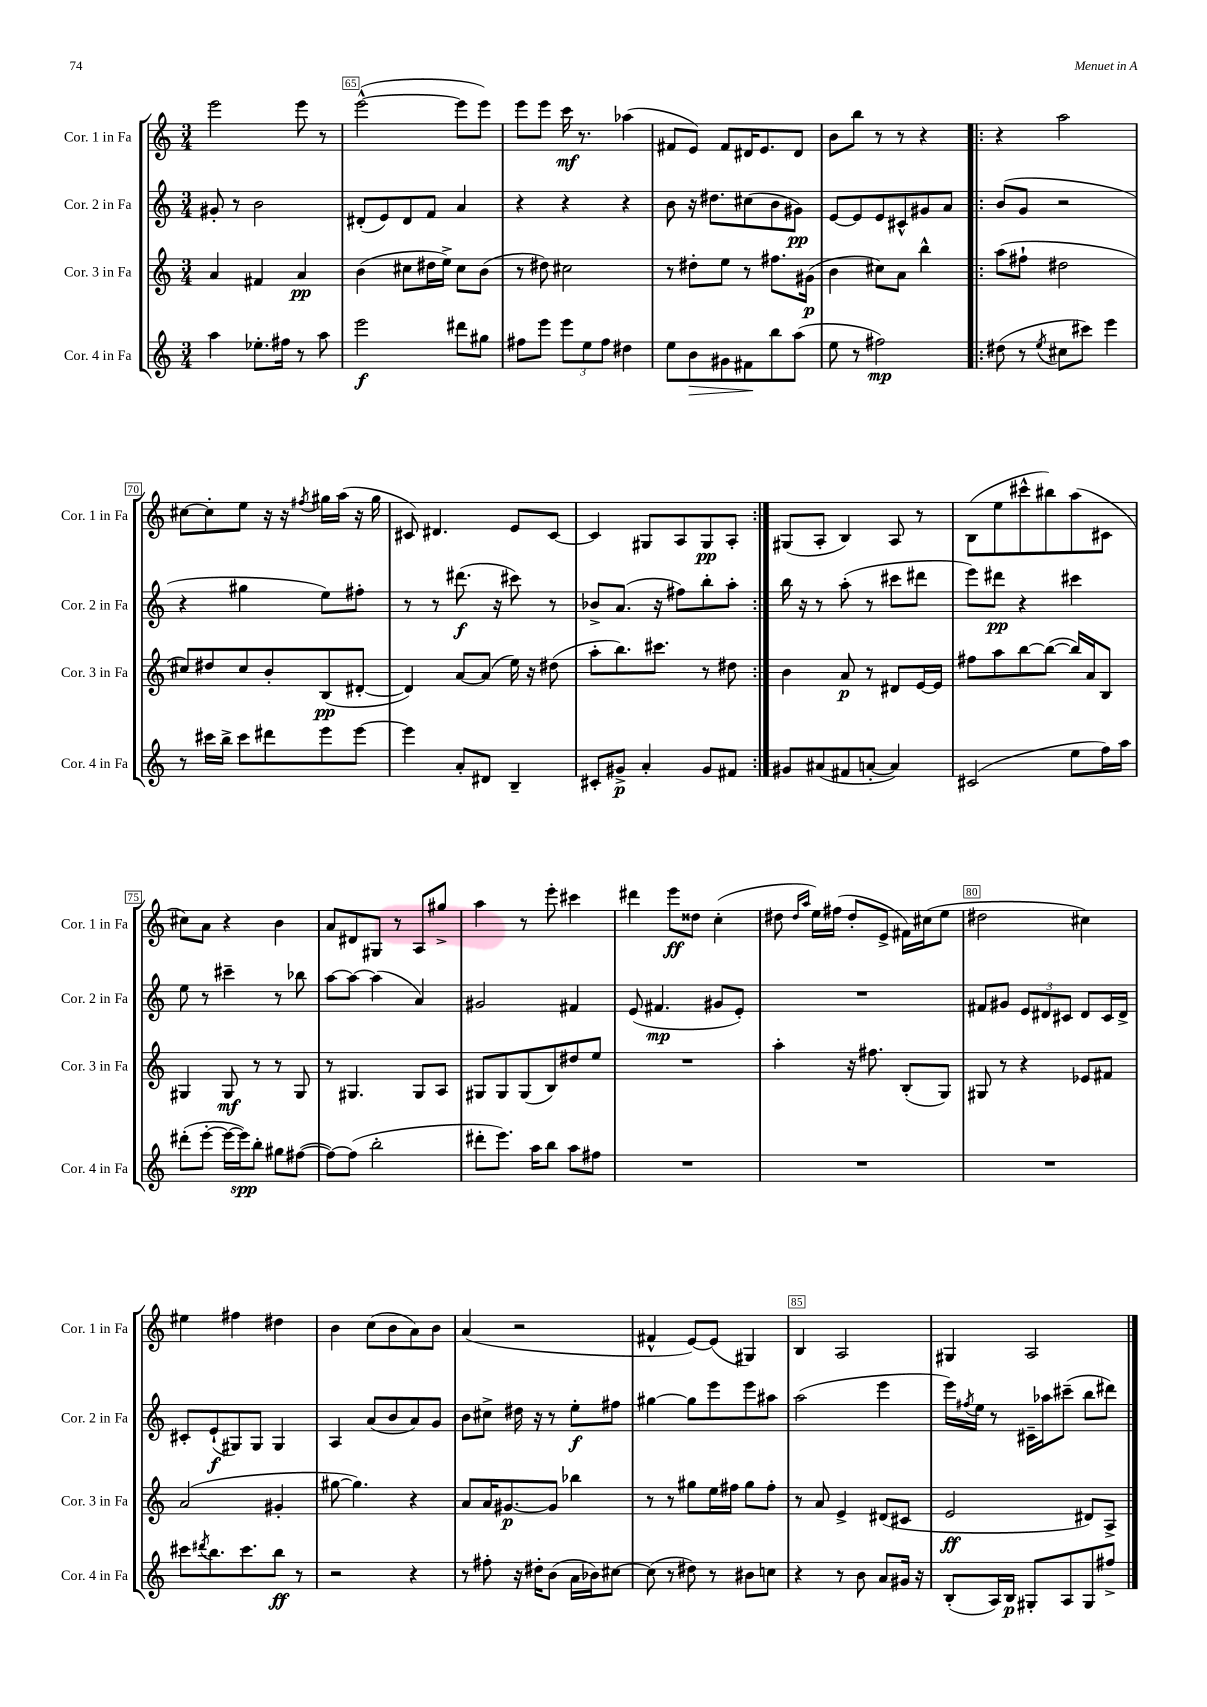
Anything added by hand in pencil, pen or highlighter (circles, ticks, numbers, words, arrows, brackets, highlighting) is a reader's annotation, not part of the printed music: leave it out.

**kern	**kern	**kern	**kern
*staff4	*staff3	*staff2	*staff1
*clefG2	*clefG2	*clefG2	*clefG2
*k[]	*k[]	*k[]	*k[]
*M3/4	*M3/4	*M3/4	*M3/4
4aa	4a	8g#'	2eee
.	.	8r	.
8.ee-'	4f#	2b	.
16ff#	.	.	.
8r	4a	.	8eee
8aa	.	.	8r
=	=	=	=
2eee	(4b	(8d#'	([2eee^^
.	.	8e)	.
.	8cc#	8d#	.
.	16dd#	8f	.
.	16ee^)	.	.
8ddd#	8cc#	4a	8eee]
8gg#	(8b	.	8eee)
=	=	=	=
8ff#	8r	4r	8eee
8eee	8dd#)	.	8eee
12eee	2cc#	4r	16ccc
.	.	.	8.r
12ee	.	.	.
12ff#	.	.	.
4dd#	.	4r	(4aa-
=	=	=	=
8ee	8r	8b	8f#
8b	8dd#'	16r	8e)
.	.	8.dd#	.
8g#	8ee	.	8f#
8f#	8r	(8cc#	16d#
.	.	.	8.e
8bb	8.ff#	8b	.
(8aa	.	8g#)	8d#
.	(16g#	.	.
=	=	=	=
8ee	4b	[8e	8b
8r	.	8e]	8bb
2ff#)	8cc#)	8e	8r
.	8a	8c#^^	8r
.	4bb^^	8g#	4r
.	.	8a	.
=!|:	=!|:	=!|:	=!|:
(8dd#	(8aa	(8b	4r
8r	8ff#`	8g	.
8qee	.	.	.
8cc#	2dd#	2r	2aa
8ccc#)	.	.	.
4eee	.	.	.
=	=	=	=
8r	8cc#)	4r	[8cc#
16ccc#	8dd#	.	8cc#']
16bb^	.	.	.
8ccc#	8cc#	4gg#	8ee
8ddd#	8b'	.	16r
.	.	.	16r
.	.	.	8qff#
8eee	(8B	8ee)	16gg#
.	.	.	(16aa
[8eee	[8d#'	8ff#'	16r
.	.	.	16gg#
=	=	=	=
4eee]	4d#])	8r	8c#)
.	.	8r	4.d#
8a'	[8a	(8.ddd#	.
8d#	(8a]	.	.
.	.	16r	.
4B~	16ee)	8ccc#)	8e
.	16r	.	.
.	(8dd#	8r	[8c#
=	=	=	=
8c#'	8aa'	8b-^	4c#]
8g#^	8.bb)	(8.a	.
4a'	.	.	8G#
.	8.ccc#	16r	.
.	.	8ff#)	8A
8g#	8r	8bb'	8G#
8f#	8dd#	8aa'	8A'
=:|!	=:|!	=:|!	=:|!
8g#	4b	16bb	(8G#
.	.	16r	.
(8a#	.	8r	8A'
8f#	8a	(8aa'	4B)
[8a'	8r	8r	.
4a])	8d#	8ccc#	8A
.	[16e	8ddd#	8r
.	16e]	.	.
=	=	=	=
(2c#	8ff#	8eee)	(8B
.	8aa	8ddd#	8ee
.	[8bb	4r	8ccc#^^
.	(8bb_	.	8bb#)
8ee	16bb])	4ccc#	(8aa
.	16a	.	.
16ff)	8B	.	8c#
16aa	.	.	.
=	=	=	=
(8ddd#'	4G#	8ee	8cc#)
[8eee'	.	8r	8a
16eee_	8G#	4ccc#~	4r
16eee])	.	.	.
8bb'	8r	.	.
8gg#	8r	8r	4b
([8ff#	8G#	8bb-	.
=	=	=	=
8ff#_)	8r	[8aa	8a
(8ff#]	4.G#	8aa_	8d#
2bb'	.	(4aa]	8G#
.	.	.	8r
.	8G#	4a)	8A
.	8A	.	8gg#^
=	=	=	=
8ddd#'	8G#	2g#	4aa
8.eee)	8G#	.	.
.	(8G#	.	8r
16aa	.	.	.
8bb	8B)	.	8eee'
8aa	8dd#	4f#	4ccc#
8ff#	8ee	.	.
=	=	=	=
2.r	2.r	(8e	4ddd#
.	.	4.f#	.
.	.	.	8eee
.	.	.	8dd##
.	.	8g#	(4cc'
.	.	8e')	.
=	=	=	=
2.r	4aa'	2.r	8dd#
.	.	.	16qqdd#
.	.	.	16qqaa
.	.	.	16ee)
.	.	.	(16ff#
.	16r	.	8dd#'
.	8.ff#	.	.
.	.	.	8e^
.	(8B'	.	16f#)
.	.	.	(16cc#
.	8G)	.	8ee
=	=	=	=
2.r	8G#	8f#	2dd#
.	8r	8g#	.
.	4r	12e	.
.	.	12d#	.
.	.	12c#	.
.	8e-	8d#	4cc#)
.	8f#	16c#	.
.	.	16d#^	.
=	=	=	=
8ccc#	(2a	8c#'	4ee#
8qddd#	.	.	.
8.bb	.	(8e`	.
.	.	8G#)	4ff#
8.ccc#	.	.	.
.	.	8G#	.
8bb	4g#'	4G#	4dd#
8r	.	.	.
=	=	=	=
2r	[8gg#	4A	4b
.	4.gg#])	.	.
.	.	(8a	(8cc
.	.	8b	8b
4r	4r	8a)	8a)
.	.	8g	8b
=	=	=	=
8r	8a	8b	(4a
8ff#'	16a	8cc#^	.
.	[8.g#	.	.
16r	.	16dd#	2r
16dd#'	.	16r	.
(8b	8g#]	8r	.
16a	4bb-	8ee'	.
16b-)	.	.	.
[8cc#	.	8ff#	.
=	=	=	=
(8cc#]	8r	[4gg#	4f#^^
8r	8r	.	.
8dd#)	8gg#	8gg#]	[8e)
8r	16ee	8eee	(8e]
.	16ff#	.	.
8b#	8gg#	8eee	4G#)
8cc	8ff#'	8aa#	.
=	=	=	=
4r	8r	(2aa	4B
.	8a	.	.
8r	4e^	.	2A
8b	.	.	.
8a	(8d#	4eee	.
16g#	8c#	.	.
16r	.	.	.
=	=	=	=
(8B'	2e	16eee)	4G#
.	.	8qff#	.
.	.	16ee	.
16A)	.	8r	.
16B	.	.	.
8G#'	.	16c#~	2A
.	.	16aa-	.
8A	.	(8ccc#~	.
8G#	8d#)	8bb	.
8ff#^	8A^	8ddd#)	.
==	==	==	==
*-	*-	*-	*-
